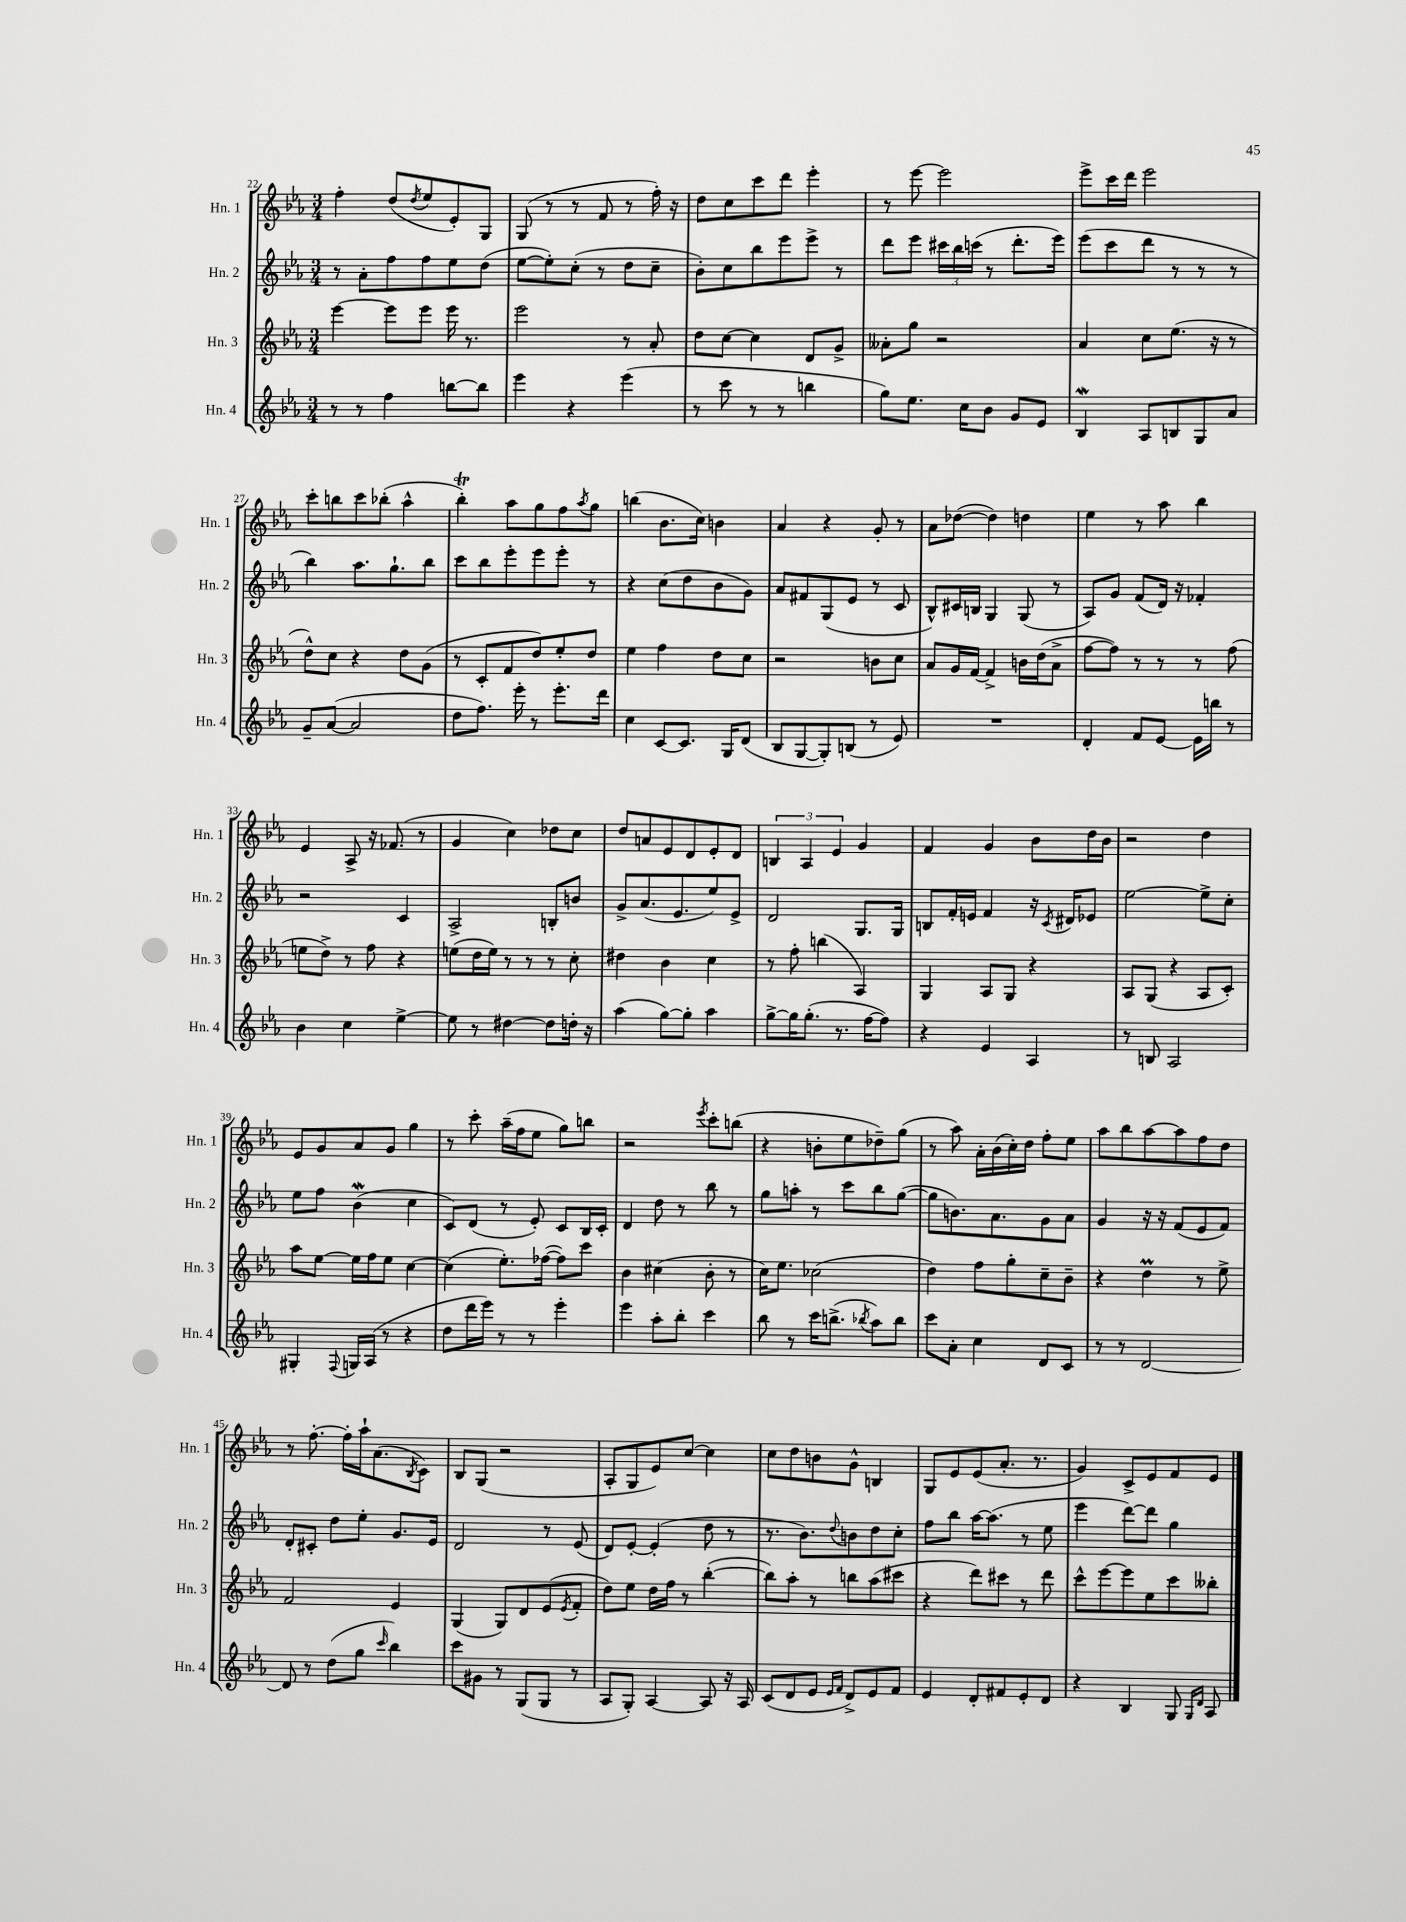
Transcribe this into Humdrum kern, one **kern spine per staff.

**kern	**kern	**kern	**kern
*part4	*part3	*part2	*part1
*staff4	*staff3	*staff2	*staff1
*I"Hn. 4	*I"Hn. 3	*I"Hn. 2	*I"Hn. 1
*I'Hn. 4	*I'Hn. 3	*I'Hn. 2	*I'Hn. 1
*clefG2	*clefG2	*clefG2	*clefG2
*k[b-e-a-]	*k[b-e-a-]	*k[b-e-a-]	*k[b-e-a-]
*M3/4	*M3/4	*M3/4	*M3/4
=22	=22	=22	=22
8r	[4eee-\	8r	4ff'\
8r	.	8a-'\L	.
4ff\	8eee-\L]	8ff\	(8dd/L
.	.	.	8qdd/
.	8eee-\J	8ff\	8ee-/
[8bbn\L	16eee-\	8ee-\	8e-'/)
.	8.r	.	.
8bb\J]	.	(8dd\J	8G/J
=23	=23	=23	=23
4eee-\	2eee-\	[8ee-\L	(8G/
.	.	8ee-'\])	8r
4r	.	(8cc'\J	8r
.	.	8r	8f/
(4eee-\	8r	8dd\L	8r
.	8a-'/	8cc~\J	16ff'\)
.	.	.	16r
=24	=24	=24	=24
8r	8dd\L	8b-'\L)	8dd\L
8ccc\	[8cc\J	8cc\	8cc\
8r	4cc\]	8bb-\	8ccc\
8r	.	8eee-\	8ddd\J
4bbn\	8d/L	8eee-^\J	4eee-'\
.	8g^/J	8r	.
=25	=25	=25	=25
8gg\L)	8a--X'\L	8ddd\L	8r
8.ee-\J	8gg\J	8eee-\J	[8eee-\
.	2r	24ccc#X\LL	2eee-\]
.	.	24bb-\	.
16cc\KL	.	.	.
.	.	(24cccn\JJ	.
8b-\J	.	8r	.
8g/L	.	8.ddd'\L	.
8e-/J	.	.	.
.	.	16eee-\Jk)	.
=26	=26	=26	=26
4B-W/	4a-/	(8eee-\L	8eee-^\L
.	.	8ccc\	16ccc\L
.	.	.	16ddd\JJ
8A-/L	8cc\L	8ddd\J	2eee-\
8Bn/	(8.ee-\J	8r	.
8G/	.	8r	.
.	16r	.	.
8a-/J	8r	8r	.
!!LO:LB:g=z
=27	=27	=27	=27
8g~/L	8dd^^\L)	4bb-\)	8ccc'\L
([8a-/J	8cc\J	.	8bbn\
2a-/]	4r	8.aa-\L	8ccc\
.	.	.	(8bb-X'\J
.	.	8.gg`\	.
.	8dd\L	.	4aa-^^\
.	(8g\J	8bb-\J	.
=28	=28	=28	=28
8dd\L	8r	8ccc\L	4bb-T'\)
8.ff\J)	8c'/L	8bb-\	.
.	8f/	8eee-'\	8aa-\L
16eee-'\	.	.	.
8r	8dd/)	8eee-\	8gg\
8.eee-'\L	8ee-'/	8eee-'\J	8ff\
.	.	.	8qaa-/
.	8dd/J	8r	8gg\J
16ddd\Jk	.	.	.
=29	=29	=29	=29
4cc\	4ee-\	4r	(4bbn\
[8c/L	4ff\	(8cc\L	8.b-\L
8.c/J]	.	8dd\	.
.	.	.	16cc\Jk)
.	8dd\L	8b-\	4bn\
16G/KL	.	.	.
(8d/J	8cc\J	8g\J)	.
=30	=30	=30	=30
8B-/L	2r	8a-/L	4a-/
[8G/	.	8f#X/	.
8G'/])	.	(8G/	4r
(8Bn/J	.	8e-/J	.
8r	8bn\L	8r	8g'/
8e-/)	8cc\J	8c/	8r
=31	=31	=31	=31
2.r	8a-/L	8B-^^/L)	8a-\L
.	16g/L	16c#X/L	([8dd-X\J
.	[16f/JJ	16Bn/JJ	.
.	4f^/]	4G/	4dd-\])
.	16bn\LL	(8G/	4ddn\
.	(16dd\J	.	.
.	8a-^\J	8r	.
=32	=32	=32	=32
4d'/	[8ff\L	8A-/L)	4ee-\
.	8ff\J])	8g/J	.
8f/L	8r	(8f/L	8r
[8e-/J	8r	16d/Jk)	8aa-\
.	.	16r	.
16e-\LL]	8r	4f-X'/	4bb-\
16bbn\JJ	.	.	.
8r	(8ff\	.	.
!!LO:LB:g=z
=33	=33	=33	=33
4b-\	8een\L	2r	4e-/
.	8dd^\J)	.	.
4cc\	8r	.	8A-^/
.	8ff\	.	16r
.	.	.	(8.f-X/
[4ee-^\	4r	4c/	.
.	.	.	8r
=34	=34	=34	=34
8ee-\]	(8een\L	2A-^/	4g/
8r	16dd\L	.	.
.	16ee\JJ)	.	.
[4dd#X\	8r	.	4cc\)
.	8r	.	.
8dd#\L]	8r	8Bn'/L	8dd-X\L
16ddn'\Jk	8cc'\	8bn/J	8cc\J
16r	.	.	.
=35	=35	=35	=35
(4aa-\	4dd#X\	8g^/L	8dd/L
.	.	(8.a-/	8an/
[8gg\L)	4b-\	.	8e-/
.	.	8.e-/	.
8gg'\J]	.	.	8d/
4aa-\	4cc\	8ee-/)	8e-'/
.	.	8e-^/J	8d/J
=36	=36	=36	=36
[8gg^\L	8r	2d/	6Bn/
16gg\K]	8ff'\	.	.
.	.	.	6A-/
(8.gg'\J	.	.	.
.	(4bbn\	.	.
.	.	.	6e-/
8.r	.	.	.
.	4A-/)	8.G/L	4g/
[16ff\KL	.	.	.
8ff\J])	.	.	.
.	.	16G/Jk	.
=37	=37	=37	=37
4r	4G/	8Bn/L	4f/
.	.	16f'/L	.
.	.	16en/JJ	.
4e-/	8A-/L	4f/	4g/
.	8G/J	.	.
4A-/	4r	16r	8b-\L
.	.	8qc/	.
.	.	16d#X/KL	.
.	.	8e-X/J	16dd\L
.	.	.	16b-\JJ
=38	=38	=38	=38
8r	8A-/L	[2ee-\	2r
8Bn/	(8G/J	.	.
2A-/	4r	.	.
.	8A-/L	8ee-^\L]	4dd\
.	8c'/J)	8cc'\J	.
!!LO:LB:g=z
=39	=39	=39	=39
4G#X'/	8aa-\L	8ee-\L	8e-/L
.	[8ee-\J	8ff\J	8g/
8qqF/	.	.	.
16Gn/LL	16ee-\LL]	(4b-W\	8a-/
(16A-/JJ	16ff\J	.	.
8r	8ee-\J	.	8g/J
4r	[4cc\	4cc\	4gg\
=40	=40	=40	=40
8dd\L	(4cc\]	8c/L)	8r
16ddd\L	.	(8d/J	8ccc'\
16eee-\JJ)	.	.	.
8r	8.ee-'\L)	8r	(16aa-~\LL
.	.	.	16ff\J
8r	.	8e-'/)	8ee-\J
.	([16ff-X\Jk	.	.
4eee-'\	8ff-\L])	8c/L	8gg\L)
.	8ccc\J	16B-/L	8bbn\J
.	.	16c'/JJ	.
=41	=41	=41	=41
4eee-\	4b-\	4d/	2r
8aa-'\L	(4cc#X\	8dd\	.
8bb-'\J	.	8r	.
.	.	.	8qeee-/
4ccc\	8b-'\	8bb-\	8ccc'\L
.	8r	8r	(8bbn\J
=42	=42	=42	=42
8bb-\	16cc\KL)	8gg\L	4r
.	8.ee-\J	.	.
8r	.	8aan'\J	.
16ccc\KL	(2cc-X\	8r	8bn'\L
(8.bbn^\J	.	.	.
.	.	8ccc\L	8ee-\
8qbb-X/	.	.	.
8aa-\L)	.	8bb-\	8dd-X~\)
8bb-\J	.	([8gg\J	(8gg\J
=43	=43	=43	=43
8ccc\L	4dd\)	8gg\L]	8r
8a-'\J	.	8.bn\)	8aa-\)
4cc\	8ff\L	.	16a-'\LL
.	.	8.a-\	(16b-\
.	8gg'\	.	16cc'\)
.	.	.	16dd\JJ
8d/L	8cc~\	8g\	8ff'\L
8c/J	8b-~\J	8a-\J	8ee-\J
=44	=44	=44	=44
8r	4r	4g/	8aa-\L
8r	.	.	8bb-\
[2d/	4ddm\	16r	[8aa-\
.	.	16r	.
.	.	(8f/L	8aa-\]
.	8r	8e-/	8ff\
.	8ee-^\	8f/J)	8dd\J
!!LO:LB:g=z
=45	=45	=45	=45
8d/]	2f/	8d'/L	8r
8r	.	8c#X'/J	[8.ff'\
(8dd\L	.	8dd\L	.
.	.	.	16ff'\LL]
8gg\J	.	8ee-'\J	16aa-`\J
.	.	.	(8.a-\
16qqccc/	.	.	.
4bb-\)	4e-/	8.g/L	.
.	.	.	8qB-/
.	.	.	8c\J)
.	.	16e-/Jk	.
=46	=46	=46	=46
8ccc\L	(4G/	2d/	8B-/L
8g#X\J	.	.	(8G/J
8r	8G/L)	.	2r
(8G/L	8d/	.	.
8G/J	(8e-/	8r	.
.	8qe-/	.	.
8r	8f'/J	(8e-/	.
=47	=47	=47	=47
8A-/L	8dd\L)	8d/L)	8A-'/L
8G'/J)	8ee-\J	[8e-'/J	8G/
[4A-/	16dd\LL	(4e-'/]	8e-/)
.	16ff\JJ	.	.
.	8r	.	[8cc/J
8A-/]	([4bb-'\	8dd\	4cc\]
16r	.	8r	.
16A-/	.	.	.
=48	=48	=48	=48
(8c/L	8bb-\L])	8.r	8cc\L
8d/	8aa-'\J	.	8dd\
.	.	8.b-\L)	.
8e-/J	8r	.	8bn\
16qqe-/LL	.	.	.
16qqf/JJ	.	8qqdd/	.
8d^/L)	8bbn\L	8bn\	8g^^\J
8e-/	(8aa-\	8dd\	4Bn/
8f/J	8ccc#X\J	8cc'\J	.
=49	=49	=49	=49
4e-/	4r	8ff\L	8G/L
.	.	8bb-\J	8e-/
8d'/L	8ddd\L)	[16aa-\KL	(8e-/
.	.	(8.aa-\J]	.
8f#X/	8ccc#X\J	.	8.a-'/J
8e-'/	8r	8r	.
.	.	.	8.r
8d/J	8ddd\	8ee-\	.
=50	=50	=50	=50
4r	8ccc^^\L	4eee-\	4g/)
.	[8eee-\	.	.
4B-/	8eee-\]	[8ddd\L)	8c^/L
.	8ee-\	8ddd\J]	8e-/
8G/	8ccc\	4gg\	8f/
16qqG/LL	.	.	.
16qqd/JJ	.	.	.
8A-/	8bb--X'\J	.	8e-/J
==	==	==	==
*-	*-	*-	*-
